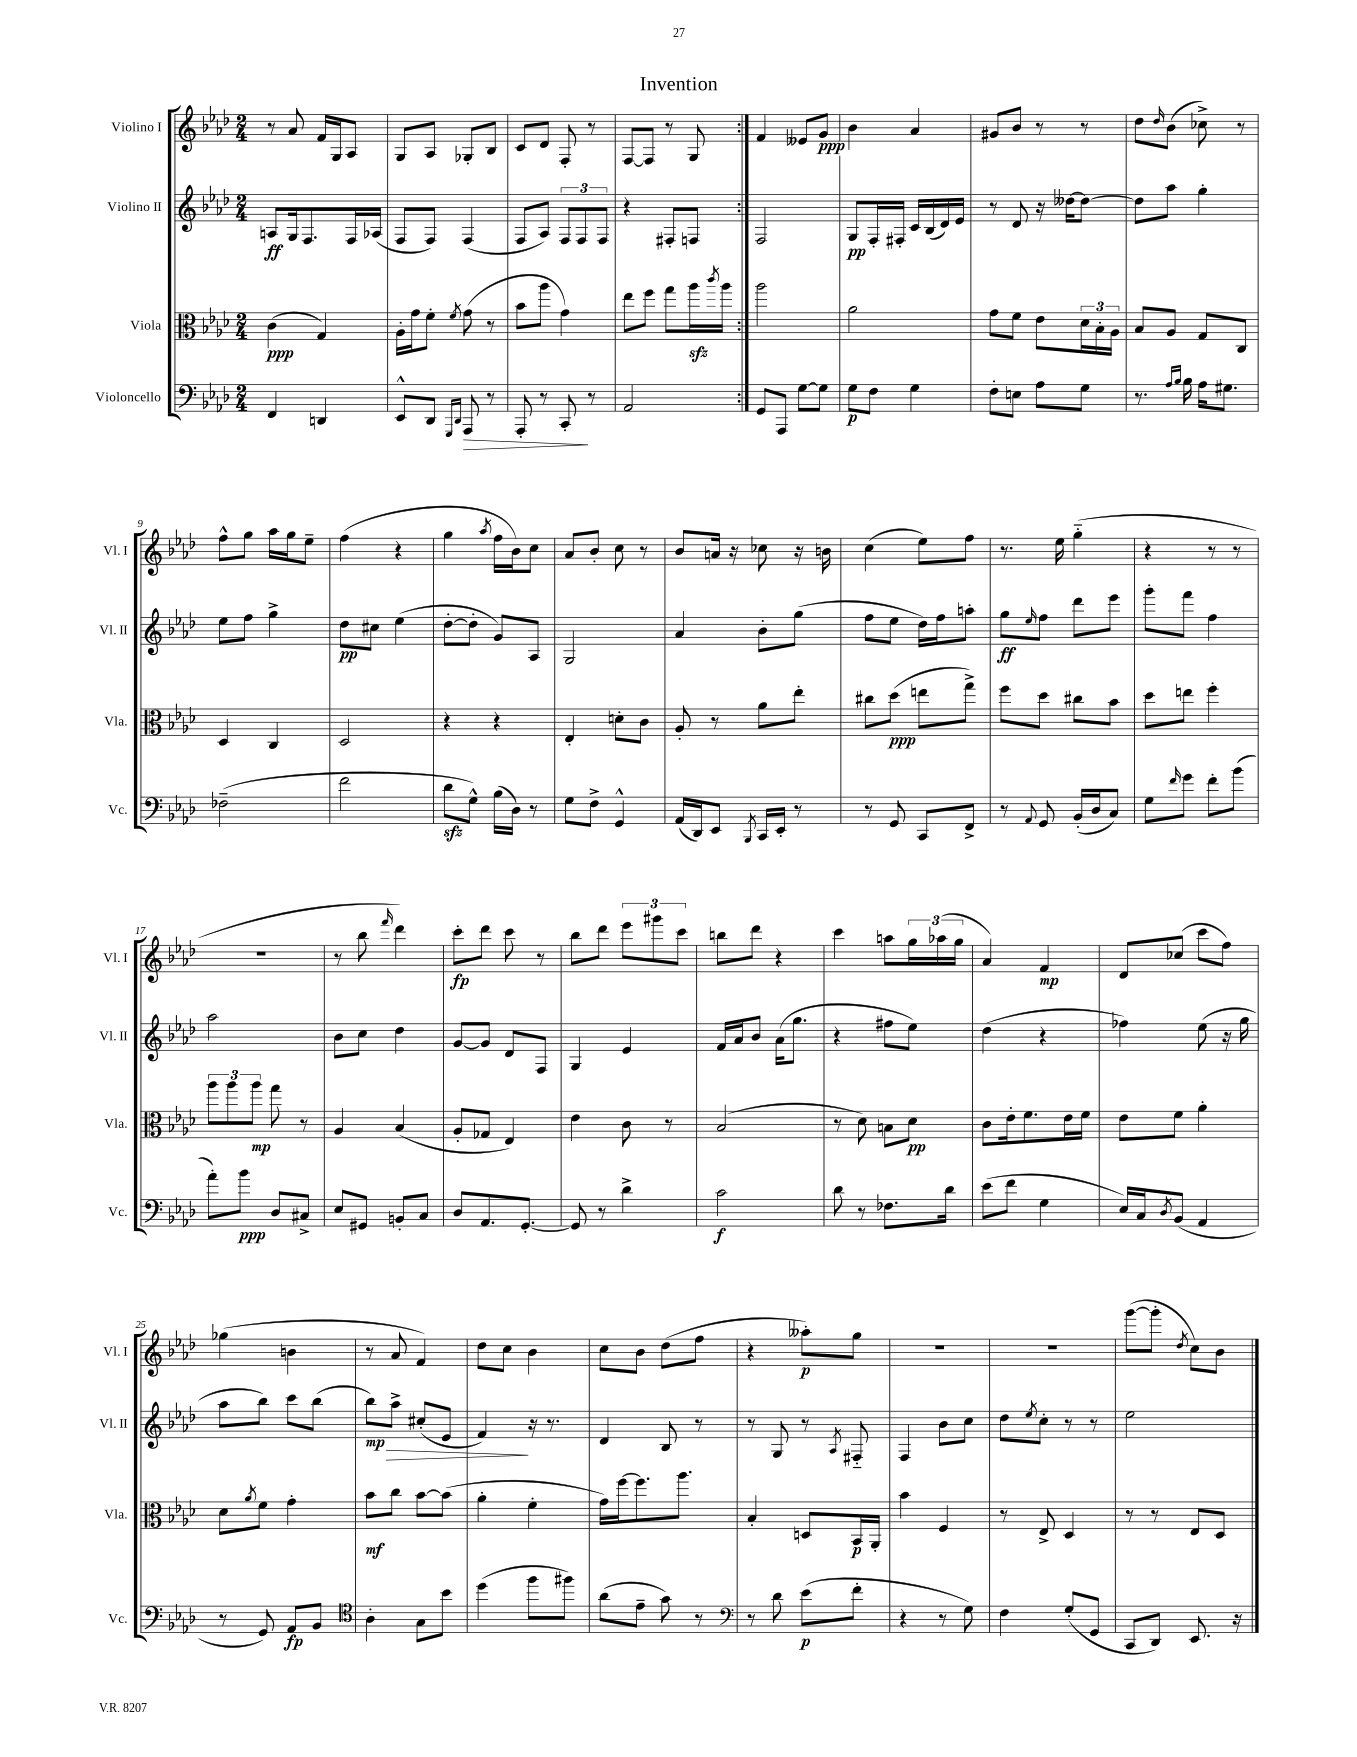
\header { title = "Invention" }
<<
\new StaffGroup <<
\new Staff = "s0" \with { instrumentName = "Violino I" shortInstrumentName = "Vl. I" } {
    \clef treble \key aes \major \numericTimeSignature \time 2/4
    \repeat volta 2 { r8 aes'8 f'16 g16 aes8 |
    g8 aes8 ges8-. bes8 |
    c'8 des'8 f8-. r8 |
    f8~ f8 r8 g8 | }
    f'4 eeses'8 g'8\ppp |
    bes'4 aes'4 |
    gis'8 bes'8 r8 r8 |
    des''8 \grace { des''16 } bes'8( ces''8->) r8 |
    f''8-^ g''8 aes''16 g''16 ees''8-- |
    f''4( r4 |
    g''4 \acciaccatura { aes''8 } f''16 bes'16) c''8 |
    aes'8 bes'8-. c''8 r8 |
    bes'8 a'16 r16 ces''8 r16 b'16 |
    c''4( ees''8) f''8 |
    r8. ees''16 g''4-_( |
    r4 r8 r8 |
    R2 |
    r8 bes''8 \grace { f'''16 } des'''4) |
    c'''8-.\fp des'''8 c'''8 r8 |
    bes''8 des'''8 \tuplet 3/2 { ees'''8 gis'''8 c'''8 } |
    b''8 des'''8 r4 |
    c'''4 a''8 \tuplet 3/2 { g''16 aes''16( g''16 } |
    aes'4) f'4\mp |
    des'8 ces''8( c'''8 f''8) |
    ges''4( b'4 |
    r8 aes'8 f'4) |
    des''8 c''8 bes'4 |
    c''8 bes'8 des''8( f''8 |
    r4 aeses''8-.\p) g''8 |
    R2 |
    R2 |
    g'''8~( g'''8-. \acciaccatura { des''8 } c''8) bes'8 \bar "|." |
}
\new Staff = "s1" \with { instrumentName = "Violino II" shortInstrumentName = "Vl. II" } {
    \clef treble \key aes \major \numericTimeSignature \time 2/4
    \repeat volta 2 { a8\ff g16 f8. f16 aes16( |
    f8 f8) f4( |
    f8 aes8) \tuplet 3/2 { f8 f8 f8 } |
    r4 fis8-. f8 | }
    f2 |
    g8\pp f16-. fis16-. c'16 bes16( des'16) ees'16 |
    r8 des'8 r16 deses''16~ deses''8~ |
    deses''8 aes''8 g''4-. |
    ees''8 f''8 g''4-> |
    des''8\pp cis''8 ees''4( |
    des''8~-. des''8-. g'8) aes8 |
    g2 |
    aes'4 bes'8-. g''8( |
    f''8 ees''8 des''16) f''16 a''8-. |
    g''8\ff \grace { ees''16 } f''8 des'''8 ees'''8 |
    g'''8-. f'''8 f''4 |
    aes''2 |
    bes'8 c''8 des''4 |
    g'8~ g'8 des'8 f8 |
    g4 ees'4 |
    f'16 aes'16 bes'8 aes'16( g''8. |
    r4 fis''8 ees''8) |
    des''4( r4 |
    fes''4) ees''8( r16 g''16 |
    aes''8 bes''8) c'''8 bes''8( |
    bes''8\mp\>) aes''8-> cis''8-.( ees'8 |
    f'4\!) r16 r8. |
    des'4 bes8 r8 |
    r8 g8 r8 \acciaccatura { aes8 } fis8-_ |
    f4 bes'8 c''8 |
    des''8 \acciaccatura { ees''8 } c''8-. r8 r8 |
    ees''2 \bar "|." |
}
\new Staff = "s2" \with { instrumentName = "Viola" shortInstrumentName = "Vla." } {
    \clef alto \key aes \major \numericTimeSignature \time 2/4
    \repeat volta 2 { c'4\ppp( g4) |
    aes16-. g'16 f'8-. \acciaccatura { f'8 } g'8( r8 |
    bes'8 aes''8 g'4) |
    ees''8 f''8 g''8 aes''16\sfz \acciaccatura { c'''8 } aes''16 | }
    aes''2 |
    aes'2 |
    g'8 f'8 ees'8 \tuplet 3/2 { des'16 bes16-. aes16 } |
    bes8 aes8 g8 c8 |
    des4 c4 |
    des2 |
    r4 r4 |
    ees4-. d'8-. c'8 |
    aes8-. r8 aes'8 ees''8-. |
    cis''8 des''8\ppp( e''8 g''8->) |
    f''8 des''8 cis''8 bes'8 |
    des''8 e''8 f''4-. |
    \tuplet 3/2 { aes''8 aes''8 aes''8\mp } g''8 r8 |
    aes4 bes4( |
    aes8-. ges8 ees4) |
    ees'4 c'8 r8 |
    bes2( |
    r8 des'8) b8 des'8\pp |
    c'8 ees'16-. f'8. ees'16 f'16 |
    ees'8 f'8 aes'4-. |
    des'8 \acciaccatura { aes'8 } f'8 g'4-. |
    bes'8\mf c''8 bes'8~ bes'8( |
    aes'4-. f'4-. |
    g'16) f''16~ f''8. aes''8. |
    bes4-. d8 bes,16\p aes,16-. |
    bes'4 f4 |
    r8 ees8-> des4 |
    r8 r8 ees8 des8 \bar "|." |
}
\new Staff = "s3" \with { instrumentName = "Violoncello" shortInstrumentName = "Vc." } {
    \clef bass \key aes \major \numericTimeSignature \time 2/4
    \repeat volta 2 { f,4 d,4 |
    ees,8-^ des,8 \grace { g,,16 des,16 } aes,,8\> r8 |
    aes,,8-. r8 c,8-.\! r8 |
    aes,2 | }
    g,8 aes,,8 g8~ g8 |
    g8\p f8 g4 |
    f8-. e8 aes8 g8 |
    r8. \grace { aes16 bes16 } bes16 aes16 gis8. |
    fes2--( |
    f'2 |
    des'8\sfz g8-^) bes16( des16) r8 |
    g8 f8-> g,4-^ |
    aes,16( des,16) ees,8 \acciaccatura { bes,,8 } c,16 ees,16-. r8 |
    r8 g,8 c,8 f,8-> |
    r8 \appoggiatura { aes,8 } g,8 bes,16-.( des16 c8) |
    g8 \grace { f'16 } g'8 f'8-. bes'8( |
    aes'8-.) bes'8\ppp des8 cis8-> |
    ees8 gis,8 b,8-. c8 |
    des8 aes,8. g,8.~-. |
    g,8 r8 des'4-> |
    c'2\f |
    des'8 r8 fes8. des'16 |
    ees'8( f'8 g4 |
    ees16) c16 \acciaccatura { des8 } bes,8( aes,4 |
    r8 g,8) aes,8\fp bes,8 |
    \clef tenor aes4-. g8 bes'8 |
    des''4( f''8 fis''8) |
    aes'8( ees'8-- g'8) r8 |
    \clef bass r8 des'8 ees'8\p( f'8-. |
    r4 r8 g8) |
    f4 g8-.( g,8 |
    c,8 des,8) ees,8. r16 \bar "|." |
}
>>
>>
